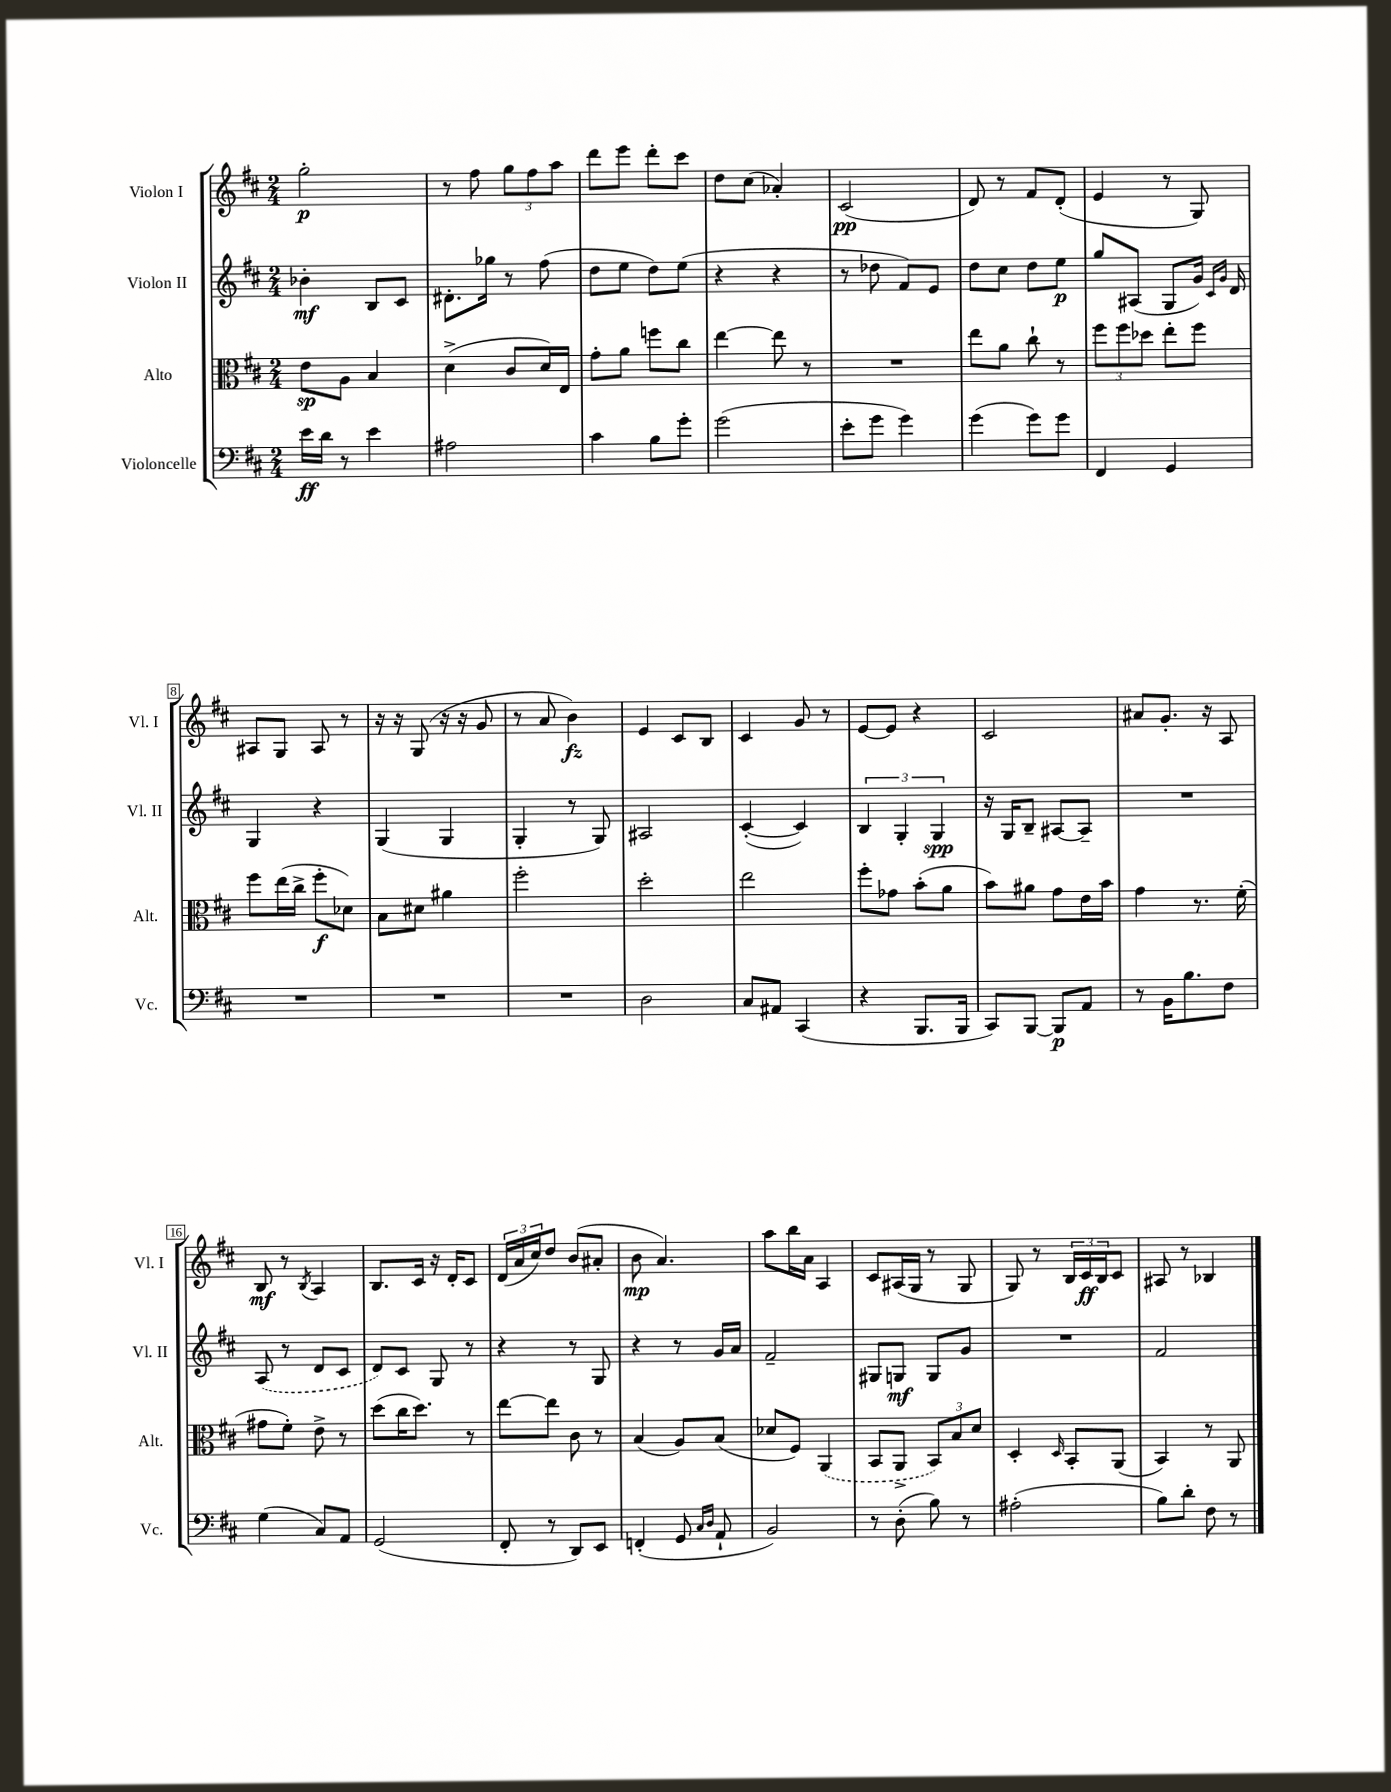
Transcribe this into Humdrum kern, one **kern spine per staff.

**kern	**dynam	**kern	**dynam	**kern	**dynam	**kern	**dynam
*part4	*part4	*part3	*part3	*part2	*part2	*part1	*part1
*staff4	*staff4	*staff3	*staff3	*staff2	*staff2	*staff1	*staff1
*I"Violoncelle	*	*I"Alto	*	*I"Violon II	*	*I"Violon I	*
*I'Vc.	*	*I'Alt.	*	*I'Vl. II	*	*I'Vl. I	*
*clefF4	*	*clefC3	*	*clefG2	*	*clefG2	*
*k[f#c#]	*	*k[f#c#]	*	*k[f#c#]	*	*k[f#c#]	*
*M2/4	*	*M2/4	*	*M2/4	*	*M2/4	*
=1	=1	=1	=1	=1	=1	=1	=1
16e\LL	ff	8e\L	sp	4b-X'\	mf	2gg'\	p
16d\JJ	.	.	.	.	.	.	.
8r	.	8A\J	.	.	.	.	.
4e\	.	4B/	.	8B/L	.	.	.
.	.	.	.	8c#/J	.	.	.
=2	=2	=2	=2	=2	=2	=2	=2
2A#X\	.	(4d^\	.	8.d#X'\L	.	8r	.
.	.	.	.	.	.	8ff#\	.
.	.	.	.	16gg-X\Jk	.	.	.
.	.	8c#/L	.	8r	.	12gg\L	.
.	.	.	.	.	.	12ff#\	.
.	.	16d/L)	.	(8ff#\	.	.	.
.	.	.	.	.	.	12aa\J	.
.	.	16E/JJ	.	.	.	.	.
=3	=3	=3	=3	=3	=3	=3	=3
4c#\	.	8g'\L	.	8dd\L	.	8ddd\L	.
.	.	8a\J	.	8ee\J	.	8eee\J	.
8B\L	.	8ffn\L	.	8dd\L)	.	8ddd'\L	.
8g'\J	.	8cc#\J	.	(8ee\J	.	8ccc#\J	.
=4	=4	=4	=4	=4	=4	=4	=4
(2g\	.	[4ee\	.	4r	.	8dd\L	.
.	.	.	.	.	.	(8cc#\J	.
.	.	8ee\]	.	4r	.	4a-X'/)	.
.	.	8r	.	.	.	.	.
=5	=5	=5	=5	=5	=5	=5	=5
8e'\L	.	2r	.	8r	.	(2c#/	pp
8g\J	.	.	.	8dd-X\	.	.	.
4g\)	.	.	.	8f#/L)	.	.	.
.	.	.	.	8e/J	.	.	.
=6	=6	=6	=6	=6	=6	=6	=6
(4g\	.	8ee\L	.	8dd\L	.	8d/)	.
.	.	8a\J	.	8cc#\J	.	8r	.
8g\L)	.	8cc#`\	.	8dd\L	.	8f#/L	.
8g\J	.	8r	.	8ee\J	p	(8d'/J	.
=7	=7	=7	=7	=7	=7	=7	=7
4FF#/	.	12ff#\L	.	8gg/L	.	4e/	.
.	.	12ff#\	.	.	.	.	.
.	.	.	.	(8A#X/J	.	.	.
.	.	12dd-X\J	.	.	.	.	.
4GG/	.	8ee'\L	.	8G/L	.	8r	.
.	.	8ff#\J	.	16g/Jk)	.	8G/)	.
.	.	.	.	16qqc#/LL	.	.	.
.	.	.	.	16qqg/JJ	.	.	.
.	.	.	.	16d/	.	.	.
!!LO:LB:g=z
=8	=8	=8	=8	=8	=8	=8	=8
2r	.	8ff#\L	.	4G/	.	8A#X/L	.
.	.	(16ee\L	.	.	.	8G/J	.
.	.	16cc#^\JJ	.	.	.	.	.
.	.	8ff#'\L	f	4r	.	8A#/	.
.	.	8d-X\J)	.	.	.	8r	.
=9	=9	=9	=9	=9	=9	=9	=9
2r	.	8B\L	.	(4G/	.	16r	.
.	.	.	.	.	.	16r	.
.	.	8d#X\J	.	.	.	(8G/	.
.	.	4a#X\	.	4G/	.	16r	.
.	.	.	.	.	.	16r	.
.	.	.	.	.	.	8g/	.
=10	=10	=10	=10	=10	=10	=10	=10
2r	.	2ff#'\	.	4G'/	.	8r	.
.	.	.	.	.	.	8a/	.
.	.	.	.	8r	.	4b\)	fz
.	.	.	.	8G/)	.	.	.
=11	=11	=11	=11	=11	=11	=11	=11
2D\	.	2dd'\	.	2A#X/	.	4e/	.
.	.	.	.	.	.	8c#/L	.
.	.	.	.	.	.	8B/J	.
=12	=12	=12	=12	=12	=12	=12	=12
8C#/L	.	2ee\	.	([4c#'/	.	4c#/	.
8AA#X/J	.	.	.	.	.	.	.
(4CC#/	.	.	.	4c#/])	.	8g/	.
.	.	.	.	.	.	8r	.
=13	=13	=13	=13	=13	=13	=13	=13
4r	.	8ff#'\L	.	6B/	.	[8e/L	.
.	.	8g-X\J	.	.	.	8e/J]	.
.	.	.	.	6G'/	.	.	.
8.BBB/L	.	(8b'\L	.	.	.	4r	.
.	.	.	.	6G/	spp	.	.
.	.	8a\J	.	.	.	.	.
16BBB/Jk	.	.	.	.	.	.	.
=14	=14	=14	=14	=14	=14	=14	=14
8CC#/L)	.	8b\L)	.	16r	.	2c#/	.
.	.	.	.	16G/KL	.	.	.
[8BBB/J	.	8a#X\J	.	8B~/J	.	.	.
8BBB/L]	p	8g\L	.	[8A#X/L	.	.	.
8AA/J	.	16e\L	.	8A#~/J]	.	.	.
.	.	16b\JJ	.	.	.	.	.
=15	=15	=15	=15	=15	=15	=15	=15
8r	.	4g\	.	2r	.	8a#X/L	.
16BB\KL	.	.	.	.	.	8.g'/J	.
8.B\	.	.	.	.	.	.	.
.	.	8.r	.	.	.	.	.
.	.	.	.	.	.	16r	.
8F#\J	.	.	.	.	.	8A/	.
.	.	(16f#'\	.	.	.	.	.
!!LO:LB:g=z
=16	=16	=16	=16	=16	=16	=16	=16
(4G\	.	8g#X\L	.	(8A/	.	8B/	mf
.	.	8f#'\J)	.	8r	.	8r	.
.	.	.	.	.	.	8qB/	.
8C#/L)	.	8e^\	.	8d/L	.	4A/	.
8AA/J	.	8r	.	8c#/J	.	.	.
=17	=17	=17	=17	=17	=17	=17	=17
(2GG/	.	(8dd\L	.	8d/L)	.	8.B/L	.
.	.	16cc#\K	.	8c#/J	.	.	.
.	.	8.dd\J)	.	.	.	16c#/Jk	.
.	.	.	.	8G/	.	16r	.
.	.	.	.	.	.	16d'/KL	.
.	.	8r	.	8r	.	8c#/J	.
=18	=18	=18	=18	=18	=18	=18	=18
8FF#'/	.	[8ee\L	.	4r	.	(24d/LL	.
.	.	.	.	.	.	24a/	.
.	.	.	.	.	.	24cc#/J)	.
8r	.	8ee\J]	.	.	.	8dd/J	.
8DD/L)	.	8c#\	.	8r	.	(8b/L	.
8EE/J	.	8r	.	8G/	.	8a#X'/J	.
=19	=19	=19	=19	=19	=19	=19	=19
(4FFn'/	.	(4B/	.	4r	.	8b\	mp
.	.	.	.	.	.	4.a/)	.
8GG/	.	8A/L)	.	8r	.	.	.
16qqC#/LL	.	.	.	.	.	.	.
16qqD/JJ	.	.	.	.	.	.	.
8AA`/	.	(8B/J	.	16g/LL	.	.	.
.	.	.	.	16a/JJ	.	.	.
=20	=20	=20	=20	=20	=20	=20	=20
2BB/)	.	8d-X/L	.	2f#~/	.	8aa\L	.
.	.	8F#/J)	.	.	.	16bb\L	.
.	.	.	.	.	.	16a\JJ	.
.	.	(4AA/	.	.	.	4A/	.
=21	=21	=21	=21	=21	=21	=21	=21
8r	.	8BB/L	.	8G#X/L	.	8c#/L	.
(8D'\	.	8AA^/J	.	8Gn/J	mf	(16A#X/L	.
.	.	.	.	.	.	16G/JJ	.
8B\)	.	12BB/L)	.	8G/L	.	8r	.
.	.	12B/	.	.	.	.	.
8r	.	.	.	8g/J	.	8G/	.
.	.	12d/J	.	.	.	.	.
=22	=22	=22	=22	=22	=22	=22	=22
(2A#X'\	.	4D'/	.	2r	.	8G/)	.
.	.	.	.	.	.	8r	.
.	.	16qqD/	.	.	.	.	.
.	.	8BB'/L	.	.	.	24B/LL	.
.	.	.	.	.	.	24c#/	ff
.	.	.	.	.	.	24B/J	.
.	.	(8AA/J	.	.	.	8c#/J	.
=23	=23	=23	=23	=23	=23	=23	=23
8B\L)	.	4BB/)	.	2f#/	.	8A#X/	.
8d'\J	.	.	.	.	.	8r	.
8F#\	.	8r	.	.	.	4B-X/	.
8r	.	8AA/	.	.	.	.	.
==	==	==	==	==	==	==	==
*-	*-	*-	*-	*-	*-	*-	*-
